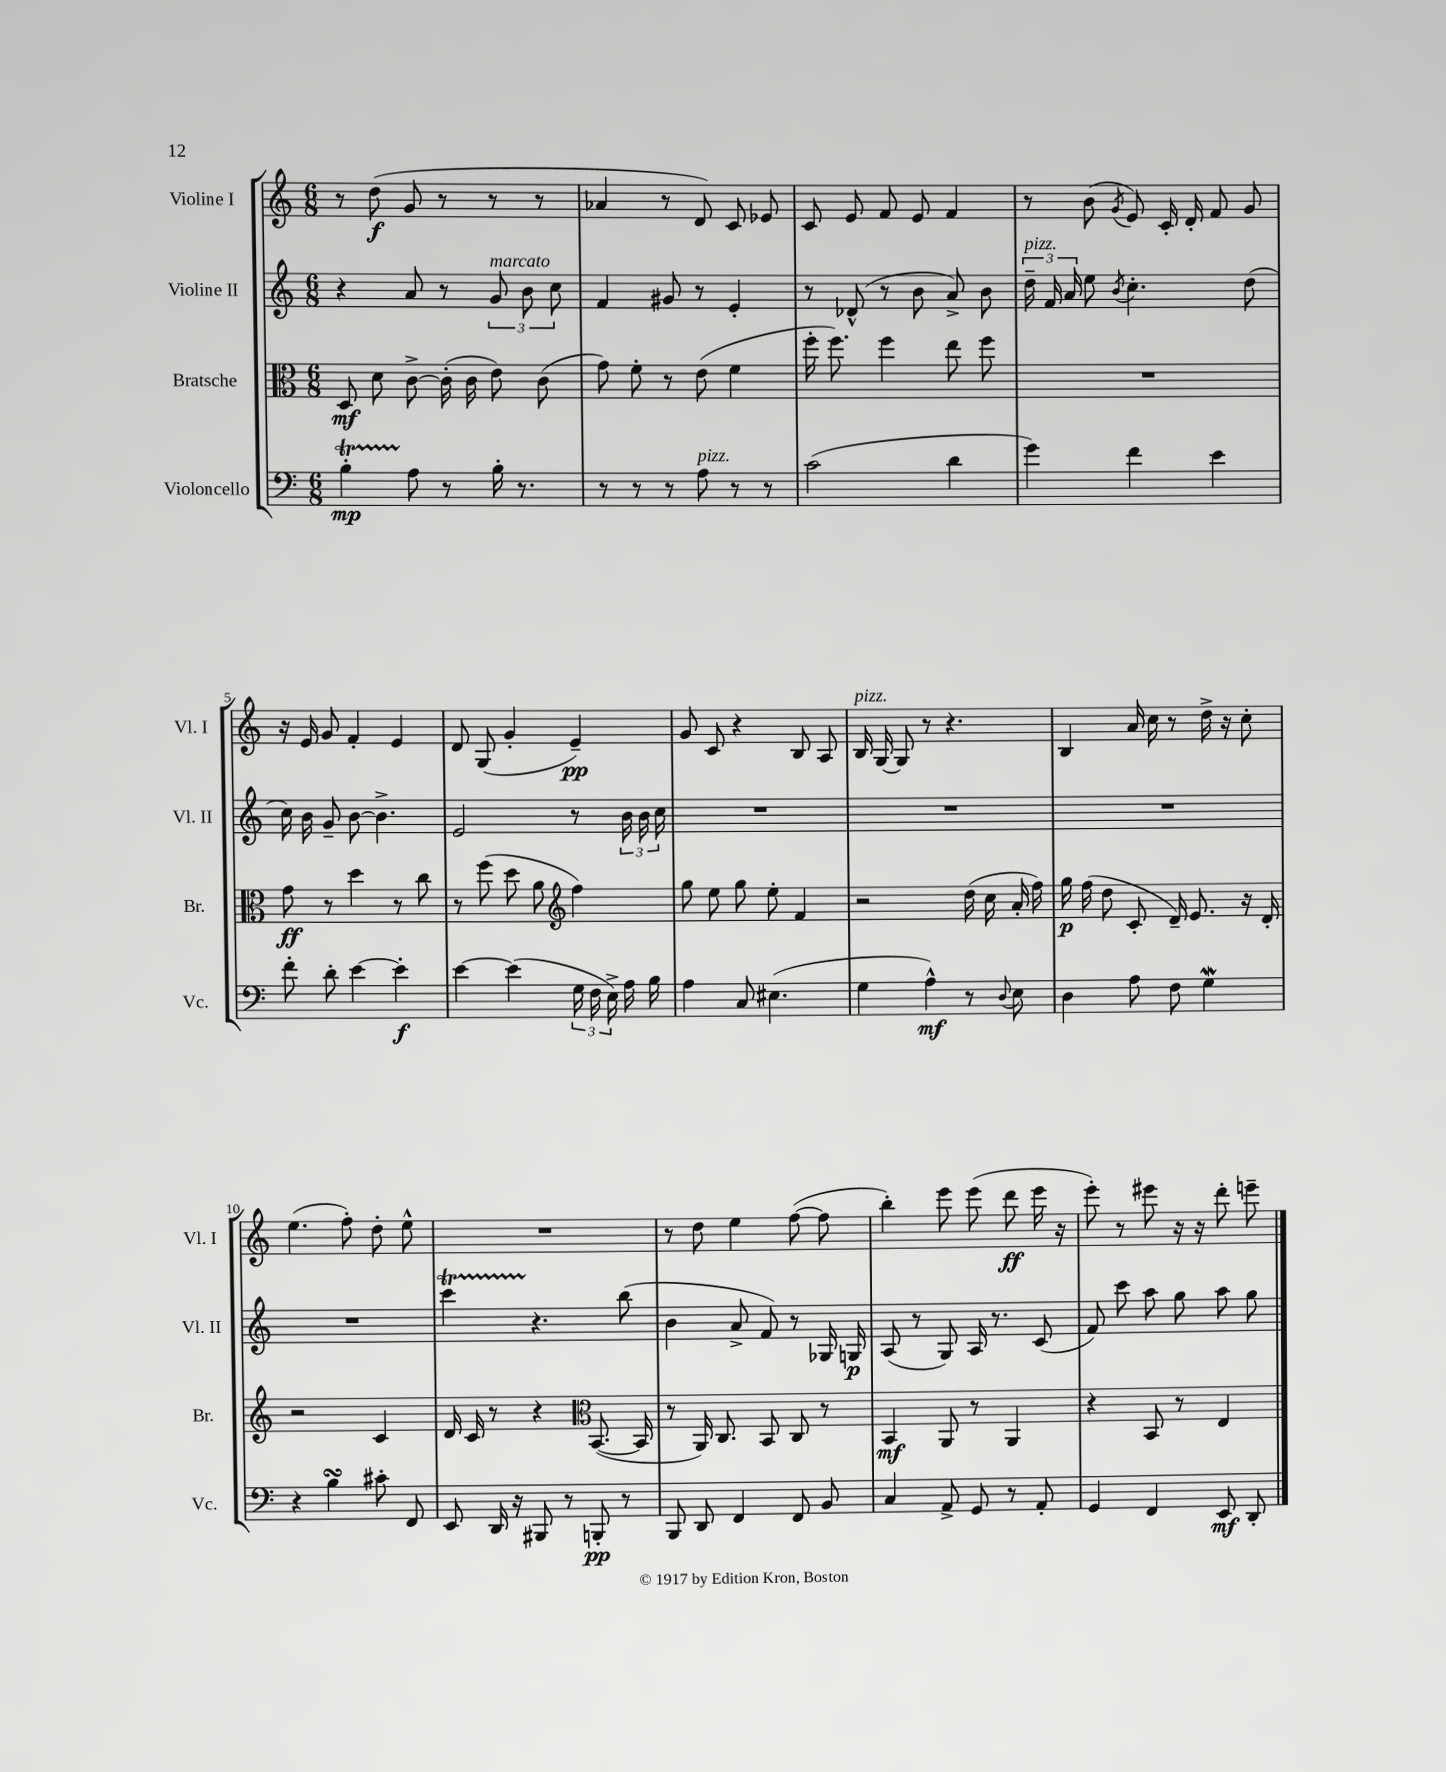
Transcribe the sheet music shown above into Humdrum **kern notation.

**kern	**kern	**kern	**kern
*staff4	*staff3	*staff2	*staff1
*clefF4	*clefC3	*clefG2	*clefG2
*k[]	*k[]	*k[]	*k[]
*M6/8	*M6/8	*M6/8	*M6/8
4B'	8D	4r	8r
.	8d	.	(8dd
8A	[8c^	8a	8g
8r	(16c']	8r	8r
.	16c	.	.
16B'	8e)	12g	8r
8.r	.	.	.
.	.	12b	.
.	(8c	.	8r
.	.	12cc	.
=	=	=	=
8r	8g)	4f	4a-
8r	8f'	.	.
8r	8r	8g#	8r
8A	(8e	8r	8d)
8r	4f	4e'	8c
8r	.	.	8e-
=	=	=	=
(2c	16ff'	8r	8c
.	8.ff)	.	.
.	.	(8d-^^	8e
.	4ff	8r	8f
.	.	8b	8e
4d	8ee	8a^)	4f
.	8ff	8b	.
=	=	=	=
4g)	2.r	24dd~	8r
.	.	24f	.
.	.	24a	.
.	.	8ee	(8b
.	.	8qb	8qg
4f	.	4.cc'	8e)
.	.	.	16c'
.	.	.	16d'
4e	.	.	8f
.	.	(8dd	8g
=	=	=	=
8f'	8g	16cc)	16r
.	.	16b	16e
8d'	8r	8g~	8g
[4e	4dd	[8b	4f'
.	.	4.b^]	.
4e']	8r	.	4e
.	8cc	.	.
=	=	=	=
[4e	8r	2e	8d
.	(8ff	.	(8G
(4e]	8dd	.	4g'
.	8a	.	.
*	*clefG2	*	*
24G	4ff)	8r	4e~)
24F	.	.	.
24E^)	.	.	.
16A	.	24b	.
.	.	24b	.
16B	.	.	.
.	.	24cc	.
=	=	=	=
4A	8gg	2.r	8g
.	8ee	.	8c
8C	8gg	.	4r
(4.E#	8ee'	.	.
.	4f	.	8B
.	.	.	8A
=	=	=	=
4G	2r	2.r	16B
.	.	.	[16G
.	.	.	8G]
4A^^)	.	.	8r
.	.	.	4.r
8r	(16dd	.	.
.	16cc	.	.
8qqD	.	.	.
8E	16a'	.	.
.	16ff)	.	.
=	=	=	=
4D	16gg	2.r	4B
.	(16ff	.	.
.	8dd	.	.
8A	8c'	.	16a
.	.	.	16cc
8F	16d~)	.	8r
.	8.e	.	.
4G	.	.	16dd^
.	.	.	16r
.	16r	.	8cc'
.	16d'	.	.
=	=	=	=
4r	2r	2.r	(4.ee
4B	.	.	.
.	.	.	8ff')
8c#'	4c	.	8dd'
8FF	.	.	8ee^^
=	=	=	=
8EE	16d	4ccc	2.r
.	16c	.	.
16DD	8r	.	.
16r	.	.	.
8BBB#	4r	4.r	.
8r	.	.	.
*	*clefC3	*	*
8BBB'	([8.BB	.	.
8r	.	(8bb	.
.	16BB]	.	.
=	=	=	=
8BBB	8r	4b	8r
8DD	16AA)	.	8dd
.	8.C	.	.
4FF	.	8a^	4ee
.	8BB	8f)	.
8FF	8C	8r	([8ff
8BB	8r	16G-	8ff]
.	.	16G	.
=	=	=	=
4C	4BB	(8A	4bb')
.	.	8r	.
8AA^	8AA	8G)	8eee
8GG	8r	16A	(8eee
.	.	8.r	.
8r	4AA	.	8ddd
8AA'	.	(8c	16eee
.	.	.	16r
=	=	=	=
4GG	4r	8f)	8eee')
.	.	8ccc	8r
4FF	8BB	8aa	8eee#
.	8r	8gg	16r
.	.	.	16r
8EE	4E	8aa	8ddd'
8DD'	.	8gg	8eee~
==	==	==	==
*-	*-	*-	*-
